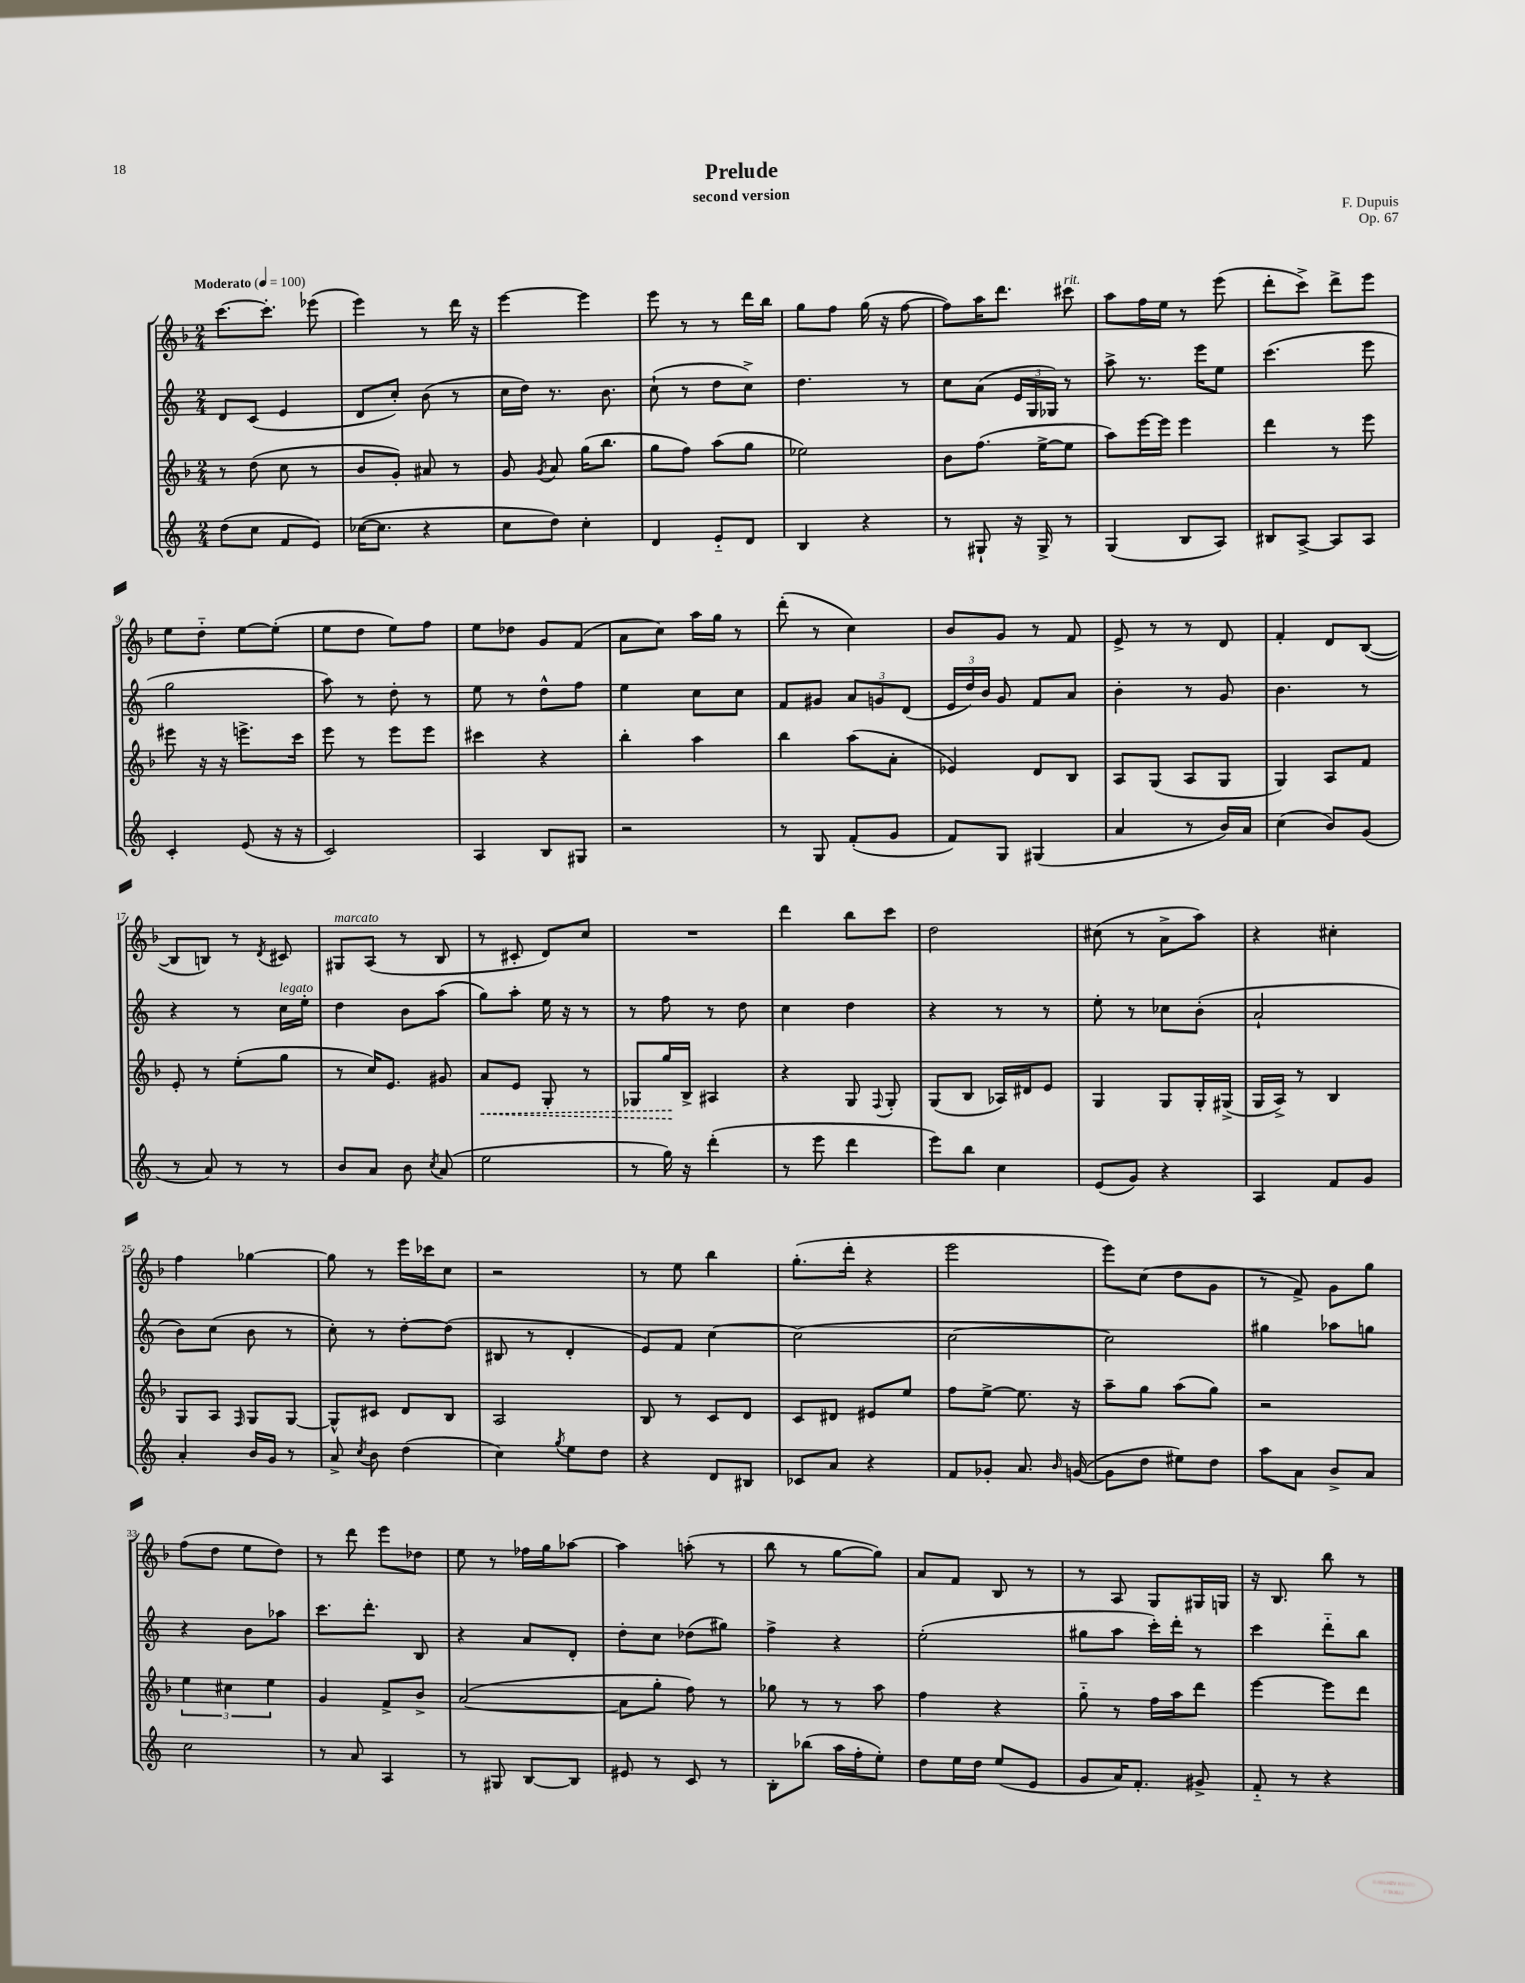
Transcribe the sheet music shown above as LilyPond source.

\header { title = "Prelude" composer = "F. Dupuis" subtitle = "second version" opus = "Op. 67" }
<<
\new StaffGroup <<
\new Staff = "s0" {
    \clef treble \key f \major \numericTimeSignature \time 2/4 \tempo "Moderato" 4 = 100
    \autoBeamOff c'''8.[~ c'''8.]-. ees'''8( |
    e'''4) r8 d'''16 r16 |
    e'''4~ e'''4 |
    e'''8 r8 r8 d'''16[ bes''16] |
    g''8[ f''8] g''16( r16 f''8~ |
    f''8[) a''16 d'''8.] cis'''8^\markup { \italic "rit." } |
    a''8[ f''16 e''16] r8 e'''8( |
    d'''8[-. c'''8]->) d'''8[-> e'''8] |
    e''8[ d''8]-_ e''8[~ e''8]-.( |
    e''8[ d''8] e''8[) f''8] |
    e''8[ des''8] g'8[ f'8]( |
    a'8[ c''8]) a''16[ g''16] r8 |
    d'''8-.( r8 c''4) |
    bes'8[ g'8] r8 f'8 |
    e'8-> r8 r8 d'8 |
    f'4-. d'8[ bes8]~( |
    bes8[ b8]) r8 \acciaccatura { d'8 } cis'8 |
    gis8[^\markup { \italic "marcato" } a8]( r8 bes8 |
    r8 cis'8-. d'8[) c''8] |
    R2 |
    d'''4 bes''8[ c'''8] |
    d''2 |
    cis''8( r8 a'8[-> a''8]) |
    r4 cis''4-. |
    f''4 ges''4~ |
    ges''8 r8 e'''16[ ces'''16 c''8] |
    r2 |
    r8 e''8 bes''4 |
    g''8.[-.( d'''16]-. r4 |
    e'''2 |
    e'''8[) c''8]( d''8[ g'8] |
    r8 f'8->) g'8[ g''8] |
    f''8[( d''8] e''8[ d''8]) |
    r8 d'''8 e'''8[ des''8] |
    e''8 r8 fes''16[ g''16 aes''8]~ |
    aes''4 a''8-.( r8 |
    bes''8 r8 g''8[~ g''8]) |
    a'8[ f'8] bes8 r8 |
    r8 a8 g8[ gis16 g16] |
    r16 bes8. bes''8 r8 \bar "|." |
}
\new Staff = "s1" {
    \clef treble \key c \major \numericTimeSignature \time 2/4
    \autoBeamOff d'8[ c'8]( e'4 |
    d'8[ c''8]-.) b'8( r8 |
    c''16[ d''16]) r8. b'8. |
    c''8-!( r8 d''8[ c''8]->) |
    d''4. r8 |
    c''8[ a'8]( \tuplet 3/2 { e'16[ g16 ges16]) } r8 |
    a''8-> r8. e'''16[ e''8] |
    c'''4.( e'''8 |
    g''2 |
    a''8) r8 d''8-. r8 |
    e''8 r8 d''8[-^ f''8] |
    e''4 c''8[ c''8] |
    f'8[ gis'8] \tuplet 3/2 { a'8[ g'8 d'8]( } |
    \tuplet 3/2 { e'16[ d''16) b'16] } g'8 f'8[ a'8] |
    b'4-. r8 g'8 |
    b'4. r8 |
    r4 r8 c''16[^\markup { \italic "legato" } e''16]-. |
    d''4 b'8[ a''8]( |
    g''8[) a''8]-. e''16 r16 r8 |
    r8 f''8 r8 d''8 |
    c''4 d''4 |
    r4 r8 r8 |
    e''8-. r8 ces''8[ b'8]-.( |
    a'2-! |
    b'8[) c''8]( b'8 r8 |
    c''8-.) r8 d''8[~-. d''8]( |
    bis8 r8 d'4-. |
    e'8[) f'8] c''4~ |
    c''2( |
    c''2~ |
    c''2) |
    gis''4 aes''8[ g''8] |
    r4 b'8[ aes''8] |
    c'''8.[ d'''8.]-. b8 |
    r4 a'8[ d'8]-. |
    d''8[-. c''8] des''8[( gis''8]) |
    f''4-> r4 |
    e''2-.( |
    gis''8[ a''8] c'''16[-.) d'''16]-. r8 |
    c'''4 d'''8[-_ b''8] \bar "|." |
}
\new Staff = "s2" {
    \clef treble \key f \major \numericTimeSignature \time 2/4
    \autoBeamOff r8 d''8( c''8 r8 |
    bes'8[ g'8]-.) ais'8 r8 |
    g'8 \acciaccatura { g'8 } a'8 g''16[( bes''8.] |
    g''8[ f''8]) a''8[( g''8] |
    ees''2) |
    bes'8[ f''8.]( e''16[~-> e''8] |
    a''8[) e'''16~ e'''16] e'''4 |
    d'''4 r8 e'''8 |
    eis'''8 r16 r16 e'''8.[-> c'''16] |
    e'''8 r8 e'''8[ e'''8] |
    cis'''4 r4 |
    bes''4-. a''4 |
    bes''4 a''8[( a'8]-. |
    ees'4) d'8[ bes8] |
    a8[ g8]( a8[ g8] |
    g4) a8[ f'8] |
    e'8-. r8 e''8[-.( g''8] |
    r8 c''16[) e'8.] gis'8 |
    \once \override Hairpin.style = #'dashed-line a'8[\< e'8] g8-. r8 |
    ges8[ g''16\! bes16]-> ais4 |
    r4 g8 \appoggiatura { f8 } g8-. |
    g8[( bes8] aes16[) dis'16 e'8] |
    g4 g8[ g16-. gis16]->( |
    g16[ a16]->) r8 bes4 |
    g8[ a8] \grace { f16 } g8[ g8]~ |
    g8[-^ cis'8] d'8[ bes8] |
    a2 |
    bes8 r8 c'8[ d'8] |
    c'8[ dis'8] eis'8[ e''8] |
    f''8[ e''8]~-> e''8. r16 |
    a''8[-- g''8] a''8[( g''8]) |
    r2 |
    \tuplet 3/2 { e''4 cis''4 e''4 } |
    g'4 f'8[-> bes'8]-> |
    a'2~( |
    a'8[ g''8]-. f''8) r8 |
    ges''8 r8 r8 a''8 |
    f''4 r4 |
    g''8-_ r8 f''16[ a''16 d'''8] |
    e'''4~ e'''8[ d'''8] \bar "|." |
}
\new Staff = "s3" {
    \clef treble \key c \major \numericTimeSignature \time 2/4
    \autoBeamOff d''8[( c''8] f'8[ e'8]) |
    ces''16[~( ces''8.] r4 |
    c''8[ d''8]) c''4-. |
    d'4 e'8[-_ d'8] |
    b4 r4 |
    r8 gis8-! r16 gis16-> r8 |
    g4( b8[ a8]) |
    bis8[ a8]~-> a8[ a8] |
    c'4-. e'8( r16 r16 |
    c'2) |
    a4 b8[ gis8] |
    r2 |
    r8 g8 f'8[-.( g'8] |
    f'8[) g8] gis4( |
    a'4 r8 b'16[) a'16] |
    c''4( b'8[) g'8]( |
    r8 a'8) r8 r8 |
    b'8[ a'8] b'8 \acciaccatura { c''8 } a'8( |
    e''2 |
    r8 g''16) r16 d'''4-.( |
    r8 e'''8 d'''4 |
    e'''8[) b''8] c''4 |
    e'8[( g'8]) r4 |
    a4 f'8[ g'8] |
    a'4-. b'16[ g'16] r8 |
    a'8-> \acciaccatura { c''8 } b'8 d''4( |
    c''4) \acciaccatura { g''8 } e''8[ d''8] |
    r4 d'8[ bis8] |
    ces'8[ a'8] r4 |
    f'8[ ges'8]-. a'8. \grace { b'16 } g'16~( |
    g'8[ d''8] eis''8[) d''8] |
    a''8[ a'8] b'8[-> a'8] |
    c''2 |
    r8 a'8 a4 |
    r8 gis8 b8[~ b8] |
    eis'8 r8 c'8 r8 |
    b8[-. bes''8]( a''16[ f''16-. e''8]-.) |
    d''8[ e''16 d''16] e''8[( e'8] |
    g'8[ a'16) f'8.]-. gis'8-> |
    f'8-_ r8 r4 \bar "|." |
}
>>
>>
